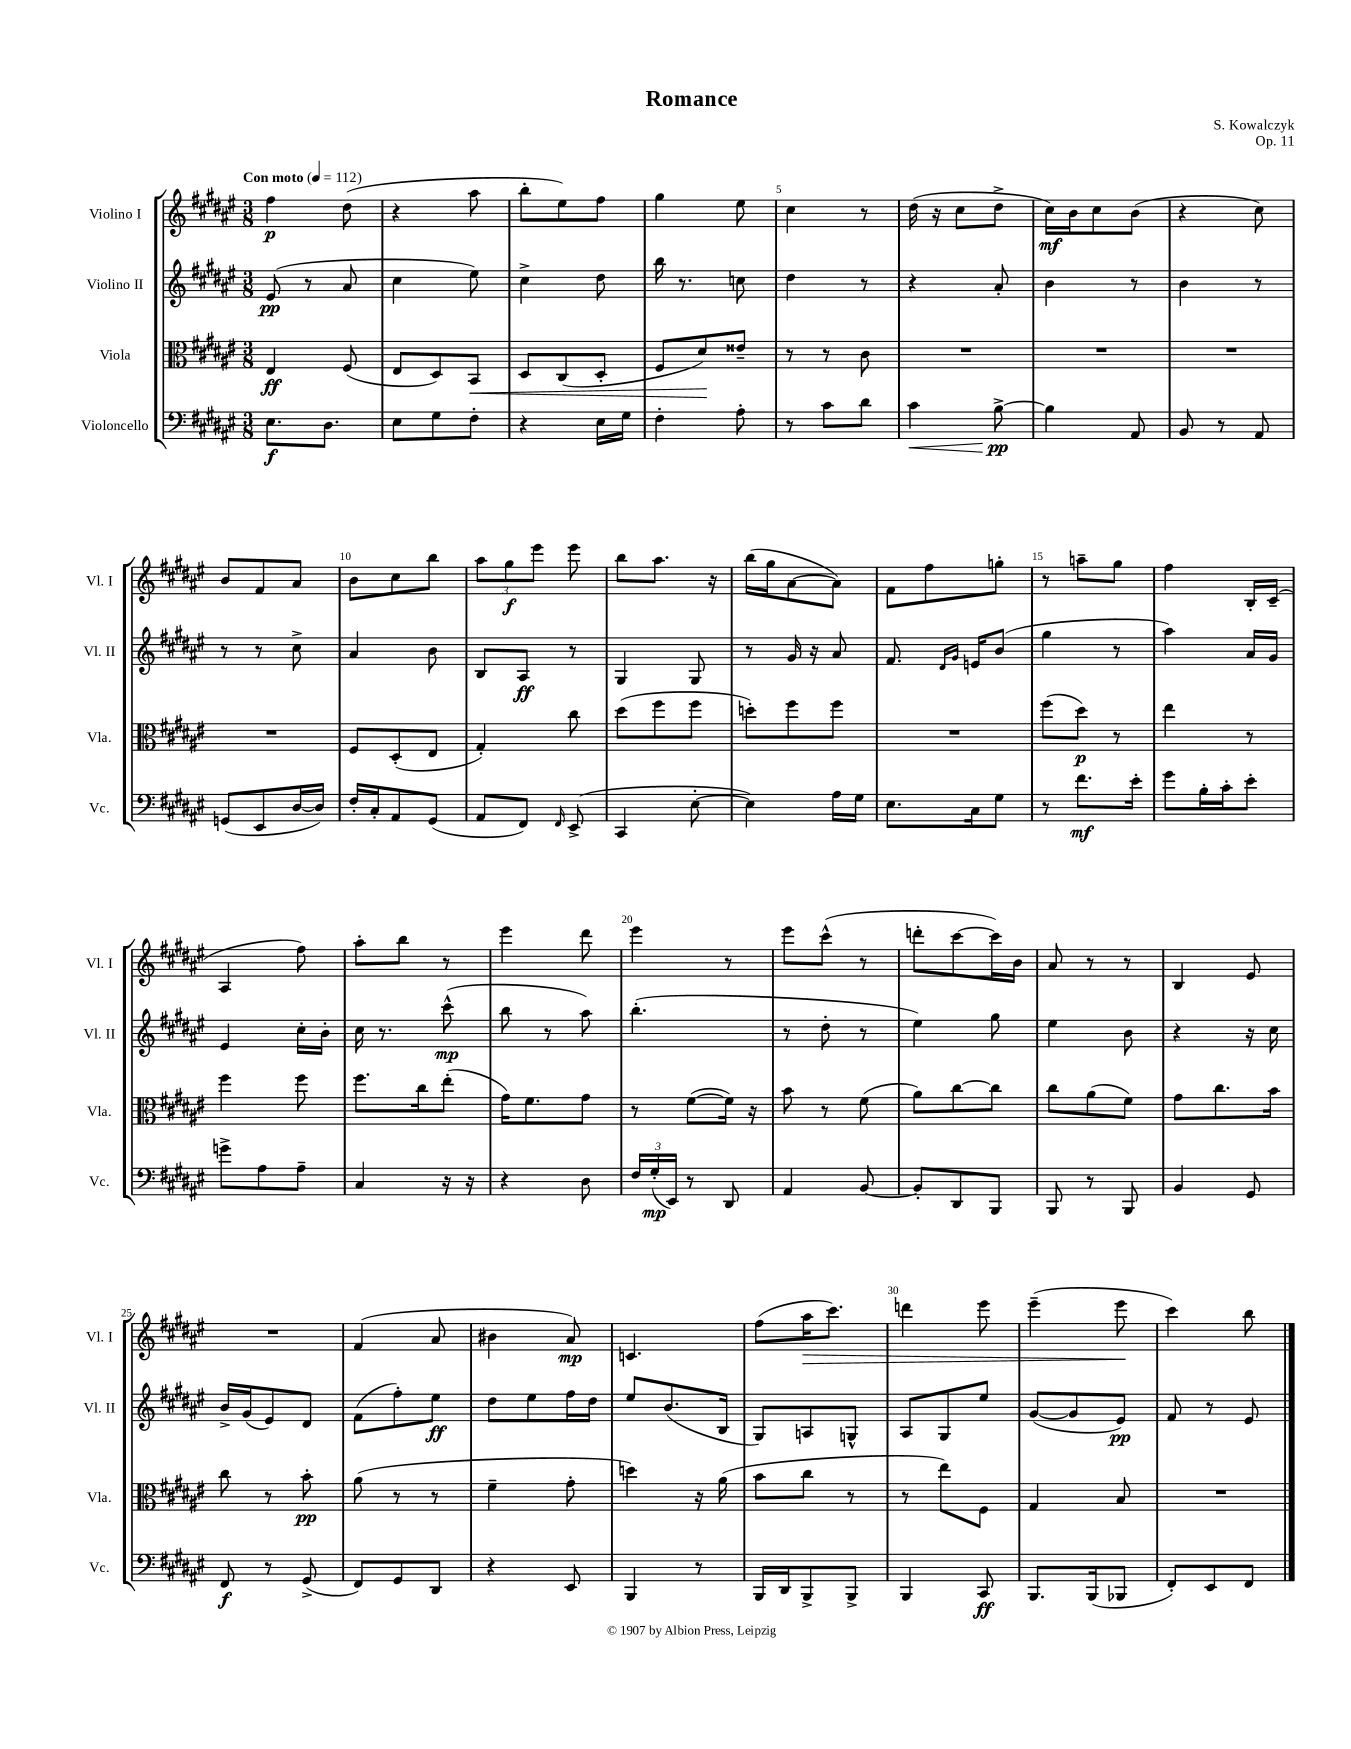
\header { title = "Romance" composer = "S. Kowalczyk" opus = "Op. 11" }
<<
\new StaffGroup <<
\new Staff = "s0" \with { instrumentName = "Violino I" shortInstrumentName = "Vl. I" } {
    \clef treble \key fis \major \numericTimeSignature \time 3/8 \tempo "Con moto" 4 = 112
    \autoBeamOff fis''4\p dis''8( |
    r4 ais''8 |
    b''8[-. eis''8) fis''8] |
    gis''4 eis''8 |
    cis''4 r8 |
    dis''16( r16 cis''8[ dis''8]-> |
    cis''16[\mf) b'16 cis''8 b'8]( |
    r4 cis''8) |
    b'8[ fis'8 ais'8] |
    b'8[ cis''8 b''8] |
    \tuplet 3/2 { ais''8[ gis''8\f eis'''8] } eis'''8 |
    b''8[ ais''8.] r16 |
    b''16[( gis''16 ais'8~ ais'8]) |
    fis'8[ fis''8 g''8]-. |
    r8 a''8[-- gis''8] |
    fis''4 b16[-. cis'16]--( |
    ais4 fis''8) |
    ais''8[-. b''8] r8 |
    eis'''4 dis'''8 |
    eis'''4 r8 |
    eis'''8[ cis'''8]-^( r8 |
    d'''8[-. cis'''8~ cis'''16) b'16] |
    ais'8 r8 r8 |
    b4 eis'8 |
    R4. |
    fis'4( ais'8 |
    bis'4 ais'8\mp) |
    c'4. |
    fis''8[( ais''16\> cis'''8.]) |
    d'''4 eis'''8 |
    eis'''4--( eis'''8\! |
    cis'''4) b''8 \bar "|." |
}
\new Staff = "s1" \with { instrumentName = "Violino II" shortInstrumentName = "Vl. II" } {
    \clef treble \key fis \major \numericTimeSignature \time 3/8
    \autoBeamOff eis'8\pp( r8 ais'8 |
    cis''4 eis''8) |
    cis''4-> dis''8 |
    b''16 r8. c''8 |
    dis''4 r8 |
    r4 ais'8-. |
    b'4 r8 |
    b'4 r8 |
    r8 r8 cis''8-> |
    ais'4 b'8 |
    b8[ ais8]\ff r8 |
    gis4 gis8 |
    r8 gis'16 r16 ais'8 |
    fis'8. \grace { dis'16[ gis'16] } e'16[ b'8]( |
    gis''4 r8 |
    ais''4) ais'16[ gis'16] |
    eis'4 cis''16[-. b'16]-. |
    cis''16 r8. cis'''8-^\mp( |
    b''8 r8 ais''8) |
    b''4.-.( |
    r8 dis''8-. r8 |
    eis''4) gis''8 |
    eis''4 b'8 |
    r4 r16 cis''16 |
    b'16[-> gis'16( eis'8) dis'8] |
    fis'8[( fis''8-.) eis''8]\ff |
    dis''8[ eis''8 fis''16 dis''16] |
    eis''8[ b'8.( b16] |
    gis8[) a8 g8]-^ |
    ais8[ gis8 eis''8] |
    gis'8[~( gis'8 eis'8]\pp) |
    fis'8 r8 eis'8 \bar "|." |
}
\new Staff = "s2" \with { instrumentName = "Viola" shortInstrumentName = "Vla." } {
    \clef alto \key fis \major \numericTimeSignature \time 3/8
    \autoBeamOff eis4\ff fis8( |
    eis8[ dis8) b,8]\< |
    dis8[ cis8( dis8]-. |
    fis8[ dis'8\!) eisis'8]-- |
    r8 r8 cis'8 |
    R4. |
    R4. |
    R4. |
    R4. |
    fis8[ dis8-.( eis8] |
    gis4-.) cis''8 |
    dis''8[( fis''8 fis''8] |
    d''8[-.) fis''8 fis''8] |
    R4. |
    fis''8[( dis''8]\p) r8 |
    eis''4 r8 |
    fis''4 fis''8 |
    fis''8.[ cis''16 eis''8]-.( |
    gis'16[) fis'8. gis'8] |
    r8 fis'8[~( fis'16]) r16 |
    b'8 r8 fis'8( |
    ais'8[) cis''8~ cis''8] |
    cis''8[ ais'8( fis'8]) |
    gis'8[ cis''8. b'16] |
    cis''8 r8 b'8-.\pp |
    ais'8( r8 r8 |
    fis'4-- gis'8-. |
    d''4) r16 ais'16( |
    b'8[ cis''8] r8 |
    r8 eis''8[) fis8] |
    gis4 b8 |
    R4. \bar "|." |
}
\new Staff = "s3" \with { instrumentName = "Violoncello" shortInstrumentName = "Vc." } {
    \clef bass \key fis \major \numericTimeSignature \time 3/8
    \autoBeamOff eis8.[\f dis8.] |
    eis8[ gis8 fis8]-. |
    r4 eis16[ gis16] |
    fis4-. ais8-. |
    r8 cis'8[ dis'8] |
    cis'4\< b8~->\pp\! |
    b4 ais,8 |
    b,8 r8 ais,8 |
    g,8[( eis,8 dis16~ dis16]) |
    fis16[-. cis16-. ais,8 gis,8]( |
    ais,8[ fis,8]) \grace { fis,16 } eis,8->( |
    cis,4 eis8~-. |
    eis4) ais16[ gis16] |
    eis8.[ cis16 gis8] |
    r8 fis'8.[\mf eis'16]-. |
    gis'8[ b16-. cis'16-. eis'8]-. |
    g'8[-> ais8 ais8]-- |
    cis4 r16 r16 |
    r4 dis8 |
    \tuplet 3/2 { fis16[ gis16-.\mp( eis,16]) } r8 dis,8 |
    ais,4 b,8~ |
    b,8[-. dis,8 b,,8] |
    b,,8 r8 b,,8 |
    b,4 gis,8 |
    fis,8\f r8 gis,8->( |
    fis,8[) gis,8 dis,8] |
    r4 eis,8 |
    b,,4 r8 |
    b,,16[ dis,16 b,,8-> b,,8]-> |
    b,,4 cis,8\ff |
    b,,8.[ b,,16( bes,,8] |
    fis,8[-.) eis,8 fis,8] \bar "|." |
}
>>
>>
\layout { \context { \Score \override BarNumber.break-visibility = ##(#f #t #t) barNumberVisibility = #(every-nth-bar-number-visible 5) } }
